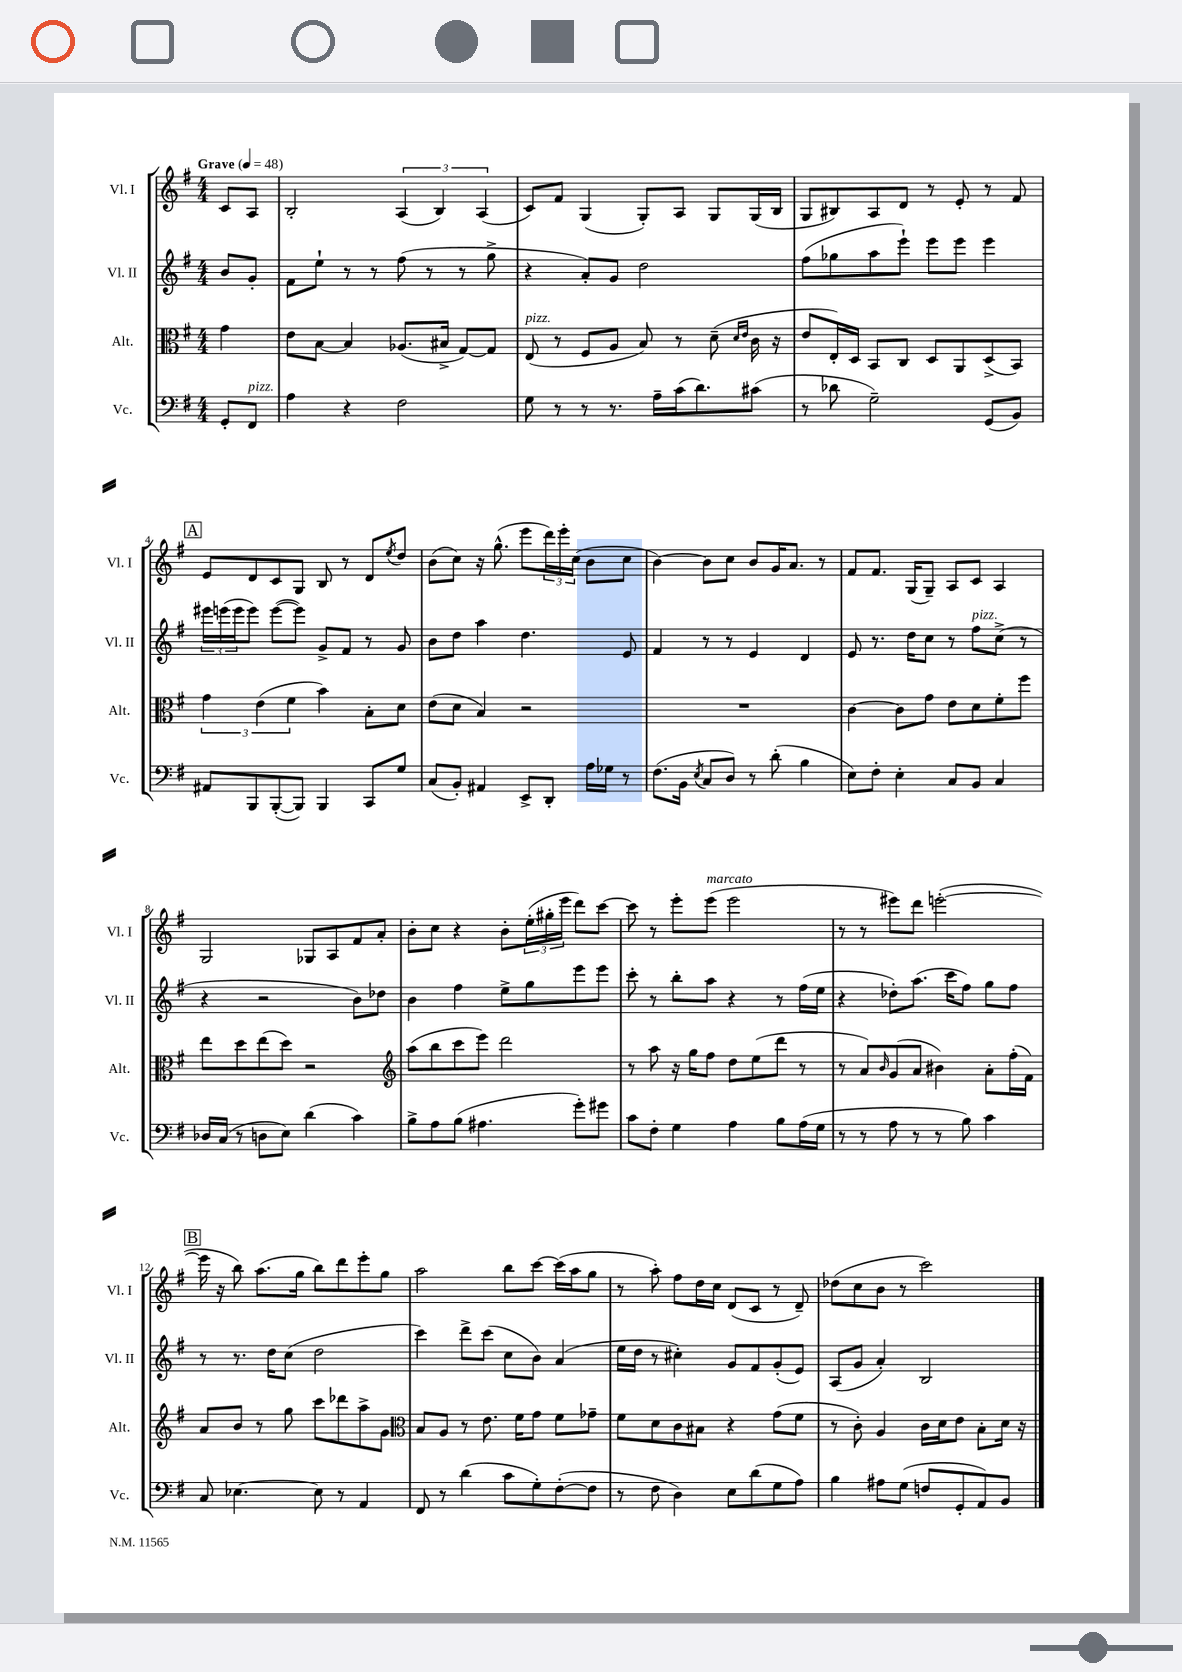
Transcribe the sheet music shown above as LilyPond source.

<<
\new StaffGroup <<
\new Staff = "s0" \with { instrumentName = "Vl. I" shortInstrumentName = "Vl. I" } {
    \clef treble \key g \major \numericTimeSignature \time 4/4 \partial 4 \tempo "Grave" 4 = 48
    c'8 a8 |
    b2-. \tuplet 3/2 { a4( b4) a4( } |
    c'8) fis'8 g4( g8-.) a8 g8 g16( b16 |
    g8 bis8) a8 d'8 r8 e'8-. r8 fis'8 |
    \mark \markup { \box "A" } e'8 d'8 c'8 g8 b8 r8 d'8 \acciaccatura { e''8 } d''8 |
    b'8( c''8) r16 g''8.-^( e'''8 \tuplet 3/2 { d'''16) e'''16-. c''16( } b'8 c''8 |
    b'4~) b'8 c''8 b'8 g'16 a'8. r8 |
    fis'8 fis'8. g16( g8--) a8 c'8 a4 |
    g2 ges8 a8 fis'8 a'8-. |
    b'8-. c''8 r4 b'8-. \tuplet 3/2 { e''16-.( gis''16-. e'''16 } d'''8) c'''8~ |
    c'''8 r8 e'''8-. e'''8^\markup { \italic "marcato" }( e'''2 |
    r8 r8 eis'''8) d'''8 e'''2~-.( |
    \mark \markup { \box "B" } e'''16 r16 b''8) a''8.( g''16 b''8) d'''8 e'''8-. g''8 |
    a''2 b''8 c'''8~ c'''16( a''16 g''8 |
    r8 a''8-.) fis''8 d''16 c''16 d'8( c'8 r8 d'8--) |
    des''8( c''8 b'8 r8 c'''2) \bar "|." |
}
\new Staff = "s1" \with { instrumentName = "Vl. II" shortInstrumentName = "Vl. II" } {
    \clef treble \key g \major \numericTimeSignature \time 4/4 \partial 4
    b'8 g'8-. |
    fis'8 e''8-! r8 r8 fis''8( r8 r8 g''8-> |
    r4 a'8-.) g'8 d''2 |
    fis''8( ges''8 a''8 e'''8-!) e'''8 e'''8 e'''4 |
    \mark \markup { \box "A" } \tuplet 3/2 { eis'''16 e'''16( e'''16 } e'''8) e'''8~( e'''8) g'8-> fis'8 r8 g'8 |
    b'8 d''8 a''4 d''4. e'8 |
    fis'4 r8 r8 e'4 d'4 |
    e'8 r8. d''16 c''8 r8 fis''8^\markup { \italic "pizz." } c''8->( r8 |
    r4 r2 b'8) des''8 |
    b'4 fis''4 e''8-> g''8 e'''8 e'''8 |
    c'''8-. r8 b''8-. a''8 r4 r8 fis''16( e''16 |
    r4 des''8-.) a''8.( c'''16 fis''8) g''8 fis''8 |
    \mark \markup { \box "B" } r8 r8. d''16 c''8( d''2 |
    c'''4) d'''8-> c'''8( c''8 b'8) a'4( |
    e''16 d''16 r8 cis''4-.) g'8 fis'8 g'8-.( e'8) |
    a8( g'8 a'4-.) b2 \bar "|." |
}
\new Staff = "s2" \with { instrumentName = "Alt." shortInstrumentName = "Alt." } {
    \clef alto \key g \major \numericTimeSignature \time 4/4 \partial 4
    g'4 |
    e'8 b8~ b4 aes8.( bis16-> g8~) g8 |
    e8^\markup { \italic "pizz." }( r8 fis8 a8 b8) r8 d'8--( \grace { d'16 e'16 } c'16 r16 |
    e'8 e16-.) d16 b,8 c8 d8 a,8 d8->( b,8) |
    \mark \markup { \box "A" } \tuplet 3/2 { g'4 e'4( fis'4 } b'4) b8-. d'8 |
    e'8( d'8 b4) r2 |
    R1 |
    c'4~ c'8 g'8 e'8 d'8 fis'8-. fis''8 |
    e''8 d''8 e''8( d''8) r2 |
    \clef treble a''8( b''8 c'''8 e'''8) d'''2 |
    r8 a''8 r16 g''16 fis''8 d''8 e''8( d'''8 r8 |
    r8 a'8) \grace { b'16 } g'8( a'8 bis'4) a'8-. fis''16-.( fis'16) |
    \mark \markup { \box "B" } a'8 b'8 r8 g''8 c'''8 des'''8 a''8-> g'8 |
    \clef alto b8 a8 r8 e'8. fis'16 g'8 fis'8 ges'8-- |
    fis'8 d'8 c'8 bis8 r4 g'8( fis'8 |
    r8 c'8-.) a4 c'16 d'16 e'8 b8-. d'16 r16 \bar "|." |
}
\new Staff = "s3" \with { instrumentName = "Vc." shortInstrumentName = "Vc." } {
    \clef bass \key g \major \numericTimeSignature \time 4/4 \partial 4
    g,8-. fis,8^\markup { \italic "pizz." } |
    a4 r4 fis2 |
    g8 r8 r8 r8. a16-- c'16( d'8.) cis'8( |
    r8 des'8 g2--) g,8( b,8) |
    \mark \markup { \box "A" } ais,8 b,,8 b,,8~-.( b,,8) b,,4 c,8 g8 |
    c8( b,8-.) ais,4 e,8-> d,8-. a16 ges16 r8 |
    fis8.( b,16 \acciaccatura { e8 } c8 d8) r8 d'8-.( b4 |
    e8) fis8-. e4-. c8 b,8 c4 |
    des16 c16( r8 d8 e8) d'4( c'4) |
    b8-> a8 b8( ais4. g'8-.) gis'8 |
    c'8 fis8-. g4 a4 b8 a16( g16 |
    r8 r8 a8 r8 r8 b8) c'4 |
    \mark \markup { \box "B" } c8 ees4.~ ees8 r8 a,4 |
    fis,8 r8 d'4( c'8 g8-.) fis8~-.( fis8 |
    r8 fis8 d4) e8 d'8( g8 a8) |
    b4 ais8 g8( f8 g,8-. a,8) b,8 \bar "|." |
}
>>
>>
